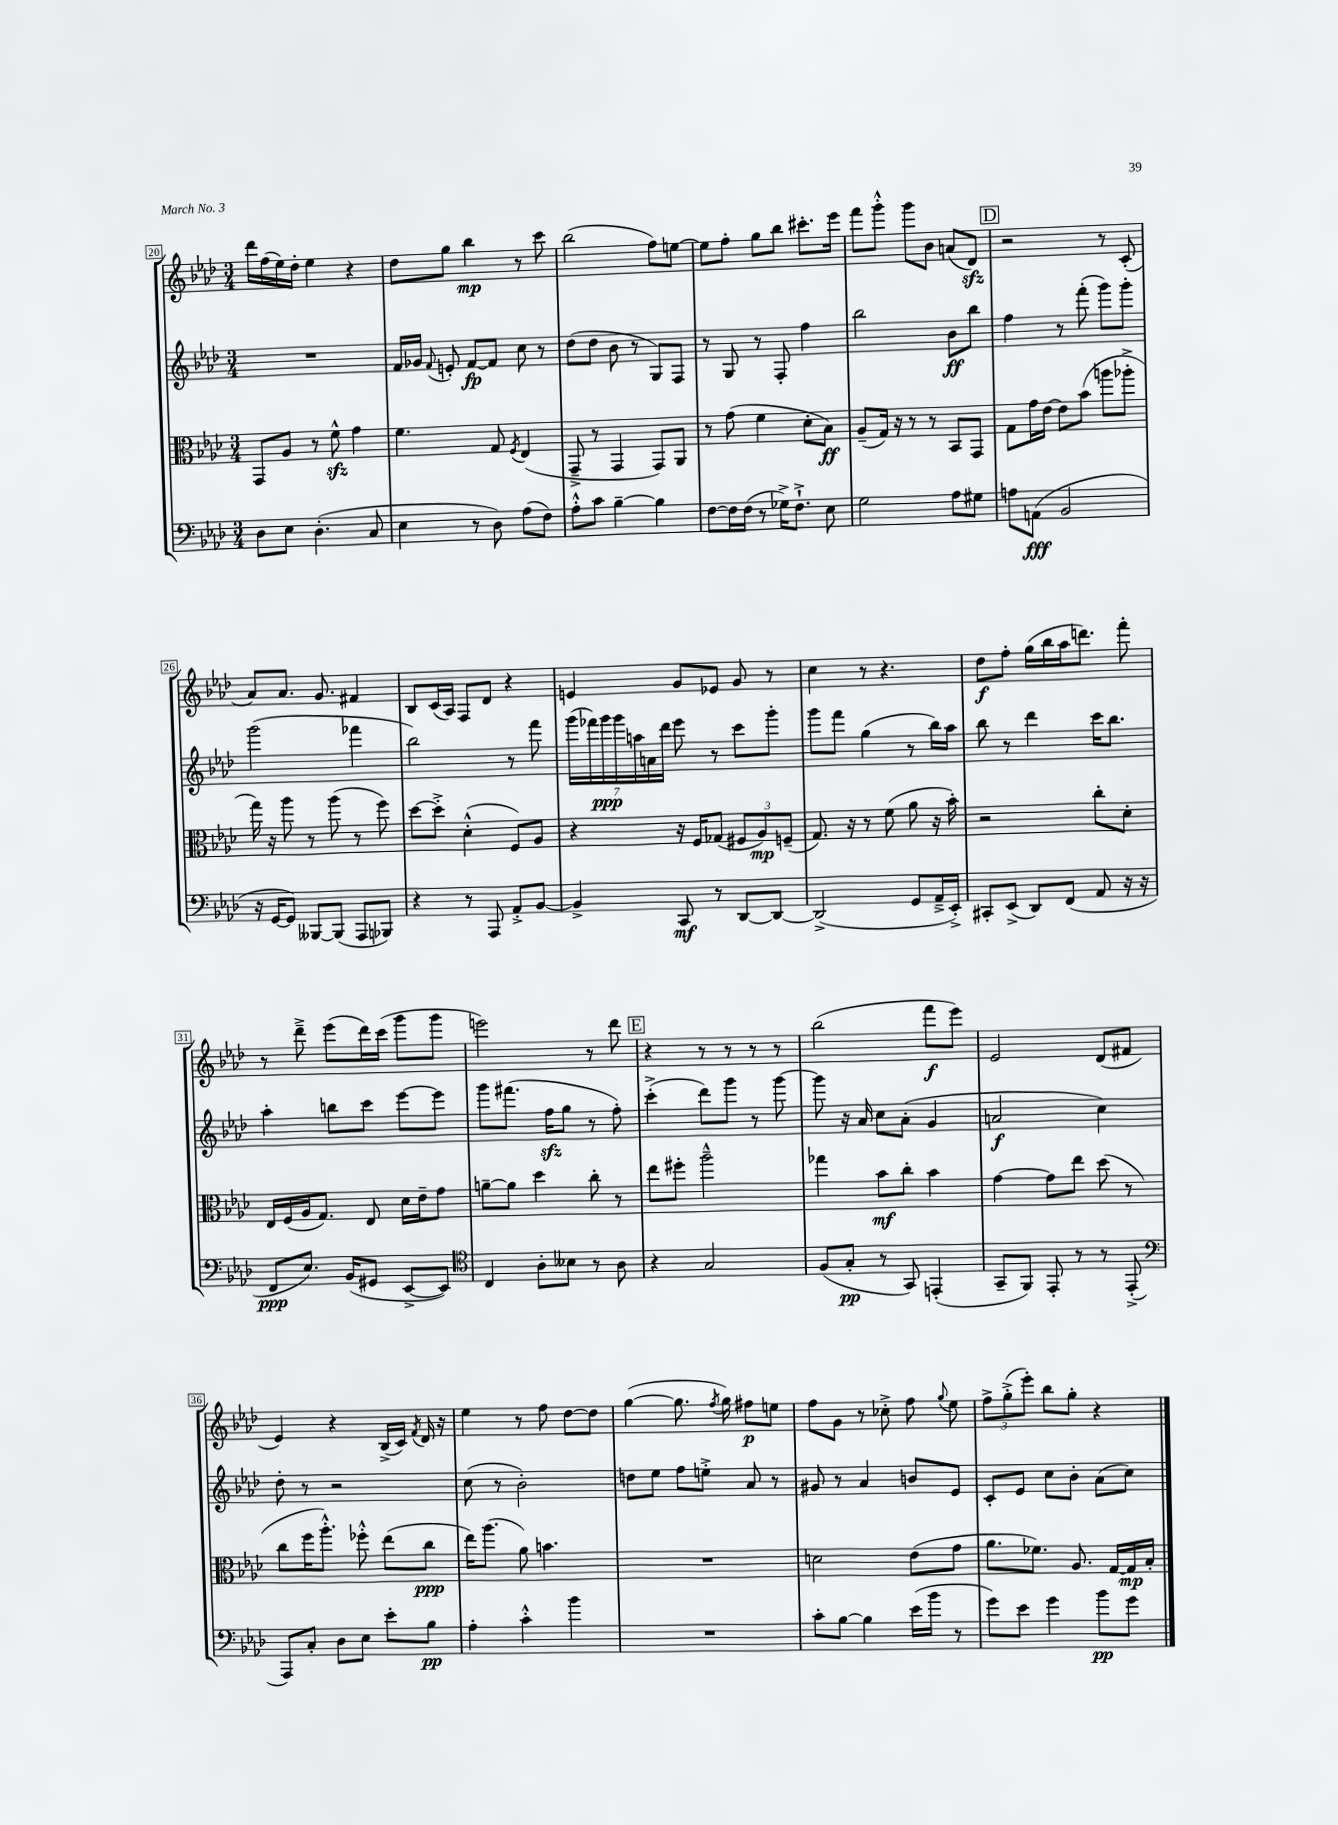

**kern	**kern	**kern	**kern
*staff4	*staff3	*staff2	*staff1
*clefF4	*clefC3	*clefG2	*clefG2
*k[b-e-a-d-]	*k[b-e-a-d-]	*k[b-e-a-d-]	*k[b-e-a-d-]
*M3/4	*M3/4	*M3/4	*M3/4
8D-	8GG	2.r	16ddd-
.	.	.	(16ff
8E-	8A-	.	16ee-)
.	.	.	16dd-'
(4.D-'	8r	.	4ee-
.	8f^^	.	.
.	4g	.	4r
8C	.	.	.
=	=	=	=
4E-	4.f	16f	8dd-
.	.	16g-	.
.	.	8qqf	.
.	.	8e'	8gg
8r	.	[8f	4bb-
8D-)	8G	8f]	.
.	8qF	.	.
(8A-	(4E-	8cc	8r
8F)	.	8r	8ccc
=	=	=	=
8A-'^^	8GG~^	(8dd-	(2bb-
8c	8r	8dd-	.
[4B-~	4GG	8b-	.
.	.	8r	.
4B-]	8GG)	8G)	8ff)
.	8AA-	8F	[8ee
=	=	=	=
[8F	8r	8r	8ee]
16F]	(8g	8G	8ff'
(16F	.	.	.
8r	4f	8r	8gg
16G-^)	.	8F'	8bb-
8.F`^	.	.	.
.	8d-'	4ff	8.ccc#'
8E-	8B-)	.	.
.	.	.	16eee-
=	=	=	=
2G	(8A-~	2bb-	8fff
.	16G)	.	8ggg'^^
.	16r	.	.
.	8r	.	8ggg
.	8r	.	8b-
8A-	8BB-	8b-	(8a
8G#	8GG	8bb-	8d-)
=	=	=	=
8A	8G	4ff	2r
(8AA	16g	.	.
.	[16e-	.	.
2BB-	8e-]	8r	.
.	(8b-	(8fff'	.
.	8aa	8ggg)	8r
.	8aa-'^	8ggg'	(8c'
=	=	=	=
16r	16gg)	(2ggg	8a-)
[16GG	16r	.	.
8GG])	8aa-	.	8.a-
[8BBB--	8r	.	.
.	.	.	8.g
(8BBB--]	(8aa-	.	.
8AAA-	8r	4fff-	4f#
8BBB-)	8ff)	.	.
=	=	=	=
4r	[8dd-	2bb-)	8B-
.	8dd-'^]	.	(16c
.	.	.	16A-)
8r	(4d-'^^	.	8F
8AAA-	.	.	8d-
8AA-'^	8F)	8r	4r
[8BB-	8A-	8fff	.
=	=	=	=
4BB-^]	4r	(28ggg	4e
.	.	28fff-)	.
.	.	28ggg	.
.	.	28ggg	.
.	.	28aa	.
.	.	28a	.
.	.	28ddd-	.
8CC	16r	8eee-	8g
.	16F	.	.
8r	(8G-	8r	8e-
[8DD-	12F#	8ccc	8g
.	12A-)	.	.
8DD-_	.	8ggg'	8r
.	(12F~	.	.
=	=	=	=
(2DD-^]	8.G)	8ggg	4cc
.	.	8fff	.
.	16r	.	.
.	8r	(4gg	8r
.	(8f	.	4.r
8GG	8a-	8r	.
16AA-~^	16r	16bb-)	.
16EE-'^)	16b-')	16aa-	.
=	=	=	=
8CC#'	2r	8bb-	8dd-
(8EE-^	.	8r	8ff'
8DD-)	.	4ddd-	(16gg
.	.	.	16bb-
(8FF	.	.	16aa-
.	.	.	8.ddd)
8AA-	8cc'	16ccc	.
.	.	8.bb-	.
16r	8d-'	.	8fff'
16r	.	.	.
=	=	=	=
8FF	16E-	4aa-'	8r
.	(16F	.	.
8.E-)	16A-	.	8ddd-~^
.	8.G)	.	.
.	.	8bb	(8eee-
(16BB-	.	.	.
8GG#	8E-	8ccc	16ddd-)
.	.	.	(16ccc
[8EE-^	16d-	[8eee-	8ggg
.	16e-~	.	.
8EE-])	8g	8eee-]	8ggg
=	=	=	=
*clefC4	*	*	*
4C	[8a~	8ggg	2eee)
.	8a]	(8.fff#	.
8A-'	4dd-	.	.
.	.	16ff	.
8B--	.	8gg	.
8r	8cc'	8r	8r
8A-	8r	8ff')	8ddd-
=	=	=	=
4r	8ee-	(4ccc'^	4r
.	8ff#'	.	.
2G	2aa-~^^	8ddd-)	8r
.	.	8ggg	8r
.	.	8r	8r
.	.	[8ggg	8r
=	=	=	=
(8F	4gg-	8ggg]	(2bb-
8G'	.	16r	.
.	.	16a-	.
8r	8b-	8cc	.
8GG)	8cc'	(8a-'	.
(4EE'	4b-	4g	8fff
.	.	.	8eee-)
=	=	=	=
8GG~	[4g	2a	2e-
8FF)	.	.	.
8EE-'	8g]	.	.
8r	8ee-	.	.
8r	(8dd-	4cc)	(8d-
(8EE-'^	8r	.	8f#
=	=	=	=
*clefF4	*	*	*
8AAA-)	8cc	8dd-'	4e-)
8C'	16ff	8r	.
.	8.aa-'^^)	.	.
8D-	.	2r	4r
8E-	8ff-'^^	.	.
8e-'	(8ee-	.	(16B-^
.	.	.	16c)
.	.	.	8qf
8B-	8cc	.	16d-
.	.	.	16r
=	=	=	=
4A-'	16ee-)	(8cc	4ee-
.	(8.aa-	.	.
.	.	8r	.
4c'^^	8a-)	2b-')	8r
.	4.b	.	8ff
4b-	.	.	[8dd-
.	.	.	8dd-]
=	=	=	=
2.r	2.r	8dd	([4gg
.	.	8ee-	.
.	.	8ff	8.gg]
.	.	8ee'^	.
.	.	.	8qff
.	.	.	16gg)
.	.	8a-	8ff#
.	.	8r	8ee
=	=	=	=
8c'	2d	8g#	8ff
[8B-	.	8r	8g
4B-]	.	4a-	8r
.	.	.	8cc-'^
(16e-	(8e-	8b	8ff
16b-	.	.	.
.	.	.	8qqgg
8r	8g	8e-	8ee-
=	=	=	=
8g)	8.a-	8c'	12ff^
.	.	.	(12gg'^
8e-	.	8e-	.
.	.	.	12eee-')
.	8.f-)	.	.
4g	.	8cc	8bb-
.	8.A-	8b-'	8gg'
8b-	.	(8a-	4r
.	[16G	.	.
8g	16G]	8cc)	.
.	16B-'	.	.
==	==	==	==
*-	*-	*-	*-
